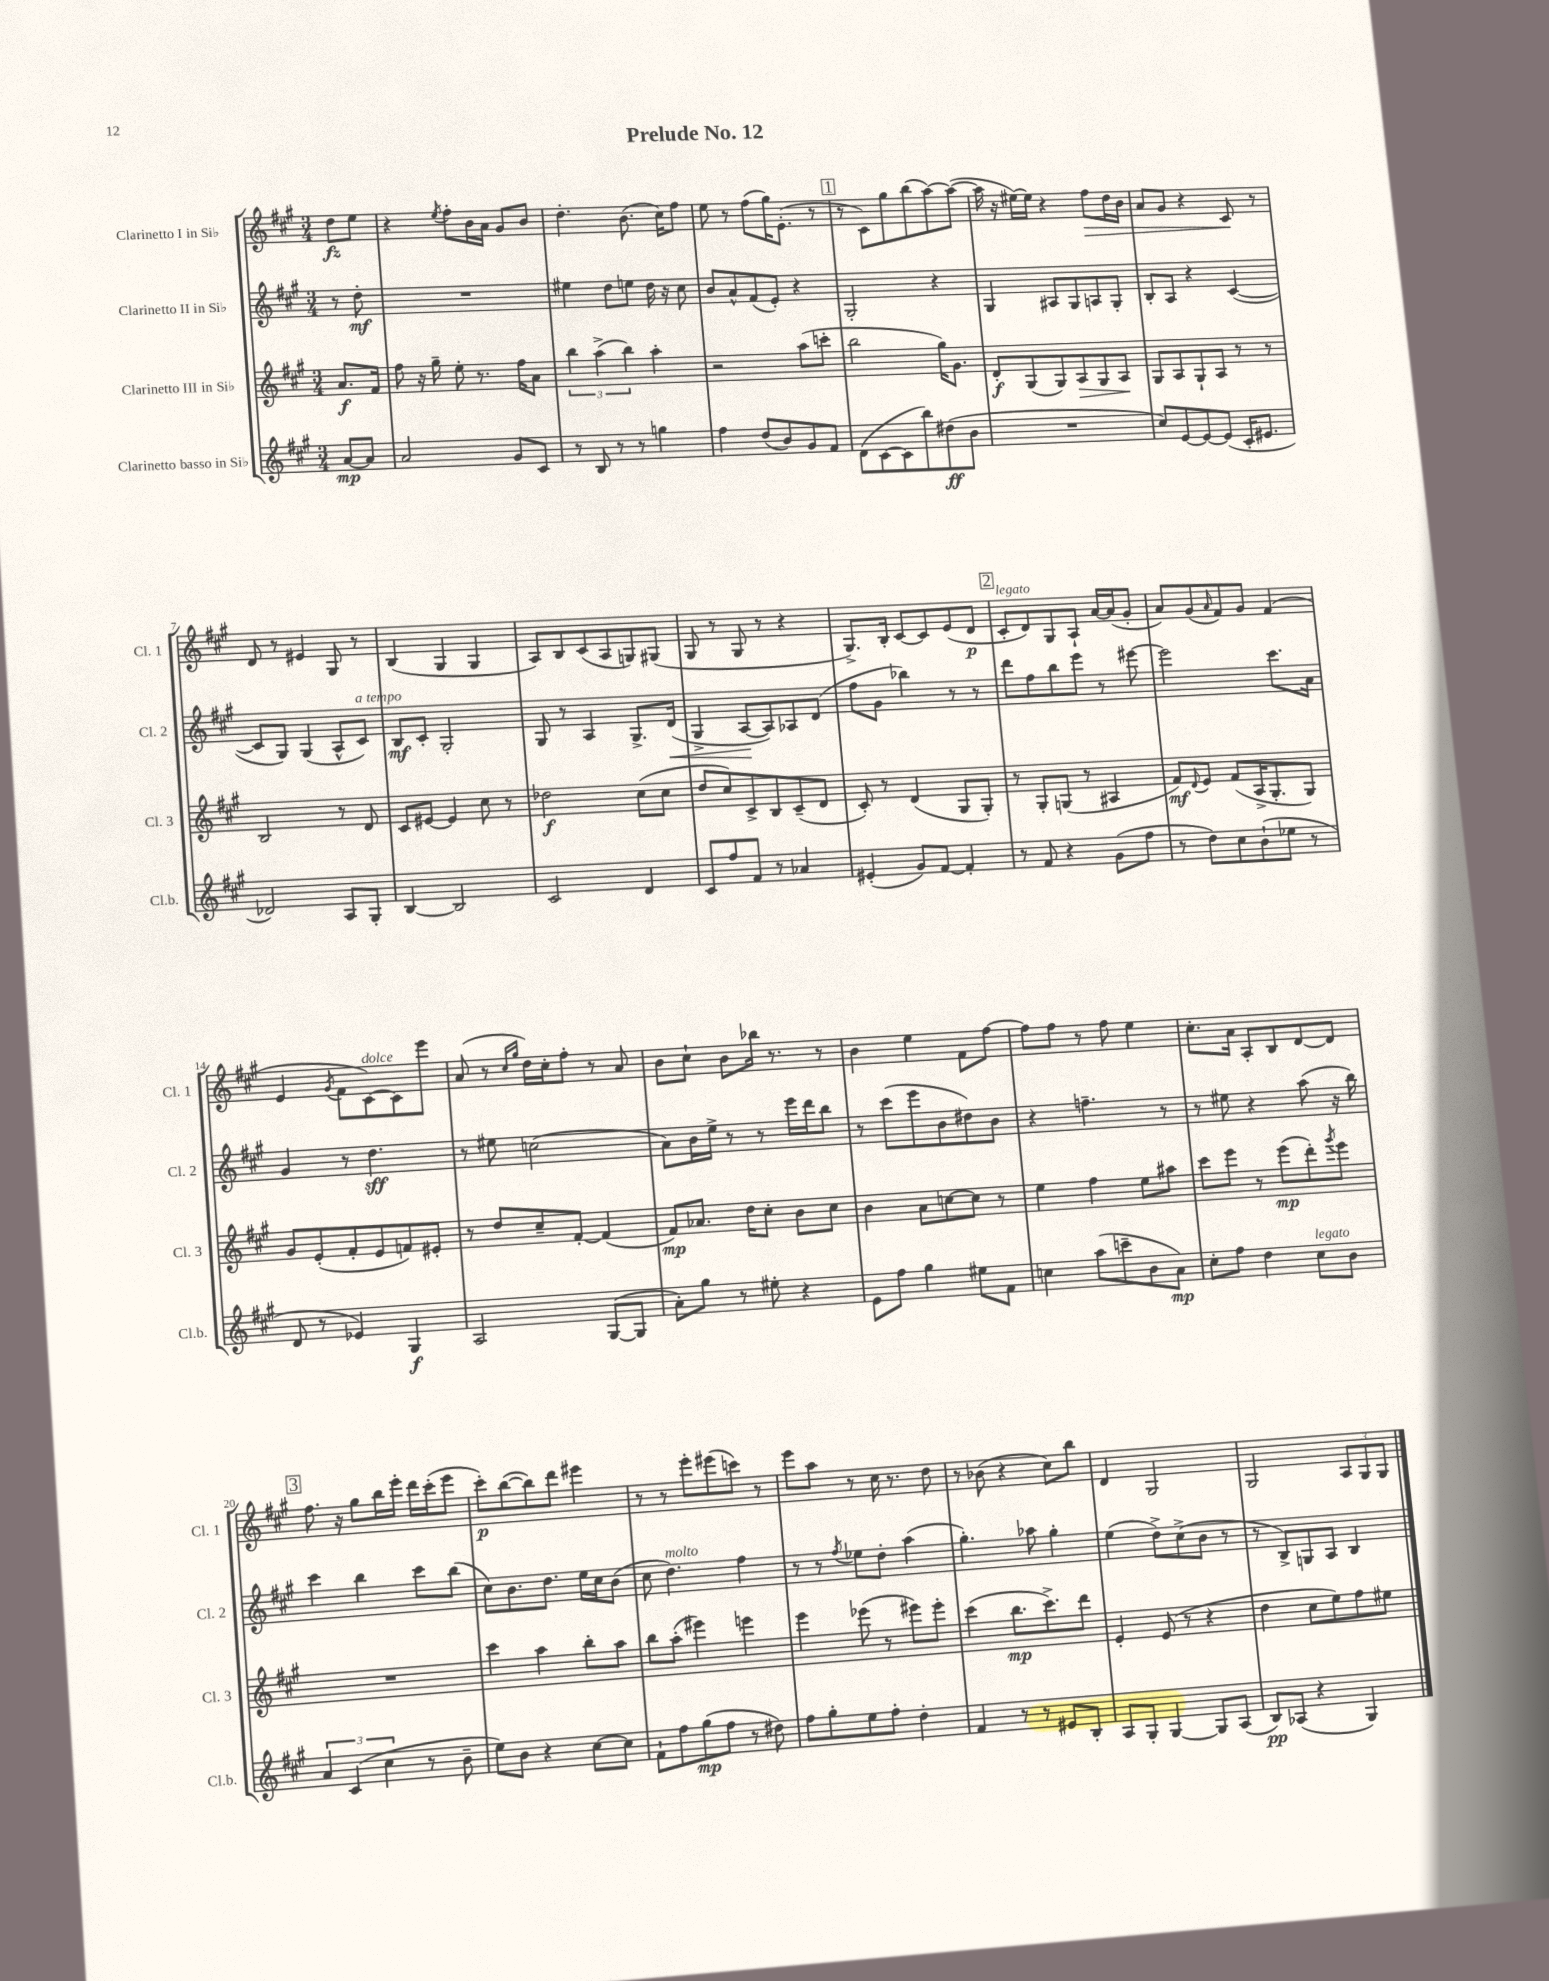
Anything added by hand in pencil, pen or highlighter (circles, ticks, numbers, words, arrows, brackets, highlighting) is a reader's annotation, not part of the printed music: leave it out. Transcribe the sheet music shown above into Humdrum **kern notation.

**kern	**kern	**kern	**kern
*staff4	*staff3	*staff2	*staff1
*clefG2	*clefG2	*clefG2	*clefG2
*k[f#c#g#]	*k[f#c#g#]	*k[f#c#g#]	*k[f#c#g#]
*M3/4	*M3/4	*M3/4	*M3/4
[8a/L	8.a/L	8r	8dd\L
8a/]J	.	8dd'\	8ee\J
.	16f#/Jk	.	.
=	=	=	=
2a/	8ff#\	2.r	4r
.	16r	.	.
.	16gg#~\	.	.
.	.	.	8qee/
.	8ee'\	.	8ff#'\L
.	8.r	.	16b\L
.	.	.	16a\JJ
8g#/L	.	.	8g#/L
.	16ff#\LK	.	.
8c#/J	8a\J	.	8b/J
=	=	=	=
8r	6bb\	4ee#\	4.dd'\
8B/	.	.	.
.	(6aa^\	.	.
8r	.	8dd\L	.
.	6bb\)	.	.
8r	.	8ee\J	(8.b\
4gg\	4aa'\	16dd\	.
.	.	16r	16cc#\LK)
.	.	8cc#\	8ff#\J
=	=	=	=
4ff#\	2r	8b/L	8ee\
.	.	8a^^/	8r
(8dd/L	.	(8f#/	(8ff#\L
8b/)	.	8e'/J)	16gg#\K)
.	.	.	(8.e'\J
8g#/	(8aa\L	4r	.
8f#/J	8ccc'\J	.	8r
=	=	=	=
(8d\L	2bb\	2G#'/	8r
[8c#\	.	.	8c#\L)
8c#\]	.	.	8gg#\
8bb\)	.	.	(8bb\
(8dd#\	16gg#\LK)	4r	[8aa\)
.	8.g#\J	.	.
8b\J	.	.	(8aa\_J
=	=	=	=
2.r	8d'/L	4G#/	16aa\]
.	.	.	16r
.	(8G#/	.	[16ee#\LL)
.	.	.	16ee#\]JJ
.	8G#/)	8A#/L	4r
.	8A/	8G#/	.
.	8G#/	8A/	8ff#\L
.	8A/J	8G#'/J	16dd\L
.	.	.	16b\JJ
=	=	=	=
8cc#/L)	8G#/L	8B'/L	8a/L
[8e/	8A/	8A/J	8g#/J
8e/_	8G#`/	4r	4r
(8e/]J	8A/J	.	.
16c#'/LK	8r	([4c#/	8c#/
8.e#/J	.	.	.
.	8r	.	8r
=	=	=	=
2d-/)	2B/	8c#/]L	8d/
.	.	8G#/J)	8r
.	.	(4G#/	4e#/
8A/L	8r	8A^^/L	8G#/
8G#'/J	8d/	8c#/J)	8r
=	=	=	=
[4B/	8c#/L	8B/L	(4B/
.	[8e#/J	8c#'/J	.
2B/]	4e#/]	2G#'/	4G#/
.	8cc#\	.	4G#/
.	8r	.	.
=	=	=	=
2c#/	2dd-\	8G#/	8A/L)
.	.	8r	8B/
.	.	4A/	(8c#/
.	.	.	8A/
4d/	(8cc#\L	8.G#^/L	8G/)
.	8cc#\J	.	(8G#/J
.	.	(16d/Jk	.
=	=	=	=
8c#/L	8dd/L	4G#^/	8G#/
8ff#/	8cc#/)	.	8r
8f#/J	8c#^/	[8A/L	8G#/
8r	8B/	8A/])	8r
4a-/	(8c#~/	8A-/	4r
.	8d/J	(8d/J	.
=	=	=	=
(4e#'/	8c#'/)	8ff#\L	8.G#^/L)
.	8r	8g#\J	.
.	.	.	16B'/Jk
8g#/L)	(4d/	4bb-\)	[8c#/L
[8f#/J	.	.	8c#/]
4f#'/]	8G#/L	8r	(8e/
.	8G#'/J)	8r	8d/J
=	=	=	=
8r	8r	8ddd\L	8c#'/L
8f#/	8G#'/L	8ff#\	8d/)
4r	(8G/J	8bb\	8G#/
.	8r	8eee\J	8A`/J
(8g#\L	4A#/	8r	[16a/LL
.	.	.	(16a/]J
8ff#\J	.	[8eee#\	8g#'/J
=	=	=	=
8r	8f#/L)	2eee#\]	8a/L)
.	8qqd/	.	.
8dd\L)	8e/J	.	(8g#/
.	.	.	16qqa/
8cc#\	(8f#/L	.	8f#/)
(8b`\	16A^/K	.	8g#/J
.	8.G#'/	.	.
8ee-\J	.	8.ccc#\L	(4f#/
8r	8G#/J)	.	.
.	.	16a\Jk	.
=	=	=	=
8d/	8g#/L	4g#/	4e/
8r	(8e'/	.	.
.	.	.	8qg#/
4e-/)	8f#'/	8r	8f#\L
.	8e/	4.dd\	[8c#\)
4G#/	8f/)	.	8c#\]
.	8e#'/J	.	8eee\J
=	=	=	=
2A/	8r	8r	(8a/
.	8dd/L	8ee#\	8r
.	.	.	16qqcc#/LL
.	.	.	16qqgg#/JJ
.	8cc#~/	(2cc\	16dd\LL)
.	.	.	16cc#'\J
.	[8f#'/J	.	8ff#'\J
([8G#/L	(4f#/]	.	8r
8G#/]J	.	.	8a/
=	=	=	=
8a'\L)	8f#/L)	8a\L)	8b\L
8gg#\J	8.a-/J	16b\L	8cc#`\J
.	.	16ee^\JJ	.
8r	.	8r	8b\L
.	16dd\LK	.	.
8ee#'\	8cc#'\J	8r	16bb-\Jk
.	.	.	8.r
4r	8b\L	16eee\LL	.
.	.	16ddd\J	.
.	8cc#\J	8bb\J	8r
=	=	=	=
8e\L	4b\	8r	4b\
8ff#\J	.	(8ccc#\L	.
4gg#\	8a\L	8eee\	4ee\
.	[8cc\	8b\	.
8ee#\L	8cc\]J	8dd#\)	8f#\L
8f#\J	8r	8b\J	[8ff#\J
=	=	=	=
4cc\	4ee\	4r	8ff#\]L
.	.	.	8ff#\J
(8aa\L	4ff#\	4.ff~\	8r
8ccc~\	.	.	8ff#\
8b\	8ee\L	.	4ee\
8a\J)	8aa#\J	8r	.
=	=	=	=
8cc#'\L	8ccc#\L	8r	8.cc#'\L
8ff#\J	8eee\J	8ee#\	.
.	.	.	16a\Jk
4dd\	8r	4r	8A'/L
.	(8eee\L	.	8B/
8cc#\L	8ddd'\)	(8aa\	[8d/
.	8qggg#/	.	.
8b\J	8eee\J	16r	8d/]J
.	.	16bb\)	.
=	=	=	=
6a/	2.r	4ccc#\	8.ff#\
(6c#/	.	.	.
.	.	.	16r
.	.	4bb\	8gg#\L
6cc#\	.	.	.
.	.	.	16bb\L
.	.	.	16eee'\JJ
8r	.	8ccc#\L	16ddd\LL
.	.	.	(16ccc#'\J
8b~\	.	(8bb\J	8eee\J
=	=	=	=
8ee\L)	4ccc#\	8cc#\L)	8ccc#'\L)
8b\J	.	8.b\	([8bb\
4r	4aa\	.	8bb\])
.	.	8.dd\J	.
.	.	.	8ddd\J
[8cc#\L	8bb'\L	16ee\LL	4eee#\
.	.	16cc#\J	.
8cc#\]J	8aa\J	(8b\J	.
=	=	=	=
8f#`\L	8bb\L	8cc#\	8r
8ff#\	(8aa'\J	4.dd\)	8r
(8gg#\	4eee#\)	.	8eee'\L
8ff#\J	.	.	(8eee#\
8r	4eee\	4ff#\	8ccc\J)
8dd#\)	.	.	8r
=	=	=	=
8ff#\L	4eee\	8r	8eee\L
8gg#'\	.	8r	8aa\J
.	.	8qff#/	.
8ee\	(8eee-\	8ee-\L	8r
8ff#'\J	8r	8dd'\J	16cc#\
.	.	.	8.r
4dd'\	8eee#\L)	(4aa\	.
.	8eee#'\J	.	8dd\
=	=	=	=
4f#/	(4ccc#\	4.gg#'\)	8r
.	.	.	(8b-\
8r	8.bb\L	.	4r
8r	.	8aa-\	.
.	8.ccc#^\)	.	.
8e#/L	.	4gg#'\	8cc#\L)
8B'/J	8ddd\J	.	8bb\J
=	=	=	=
8A/L	4e'/	(4ee\	4d/
8G#'/J	.	.	.
[4G#/	(8e/	8dd^\L)	2G#/
.	8r	(8cc#^\	.
8G#/]L	4r	8b\J	.
(8A/J	.	8r	.
=	=	=	=
8B/L)	4dd\	8r	2G#/
(8A-/J	.	8B^/L)	.
4r	8cc#\L	8G/	.
.	8ee\)	8A/J	.
4G#/)	8ff#\	4B/	12A/L
.	.	.	12G#/
.	8ee#\J	.	.
.	.	.	12G#/J
==	==	==	==
*-	*-	*-	*-
